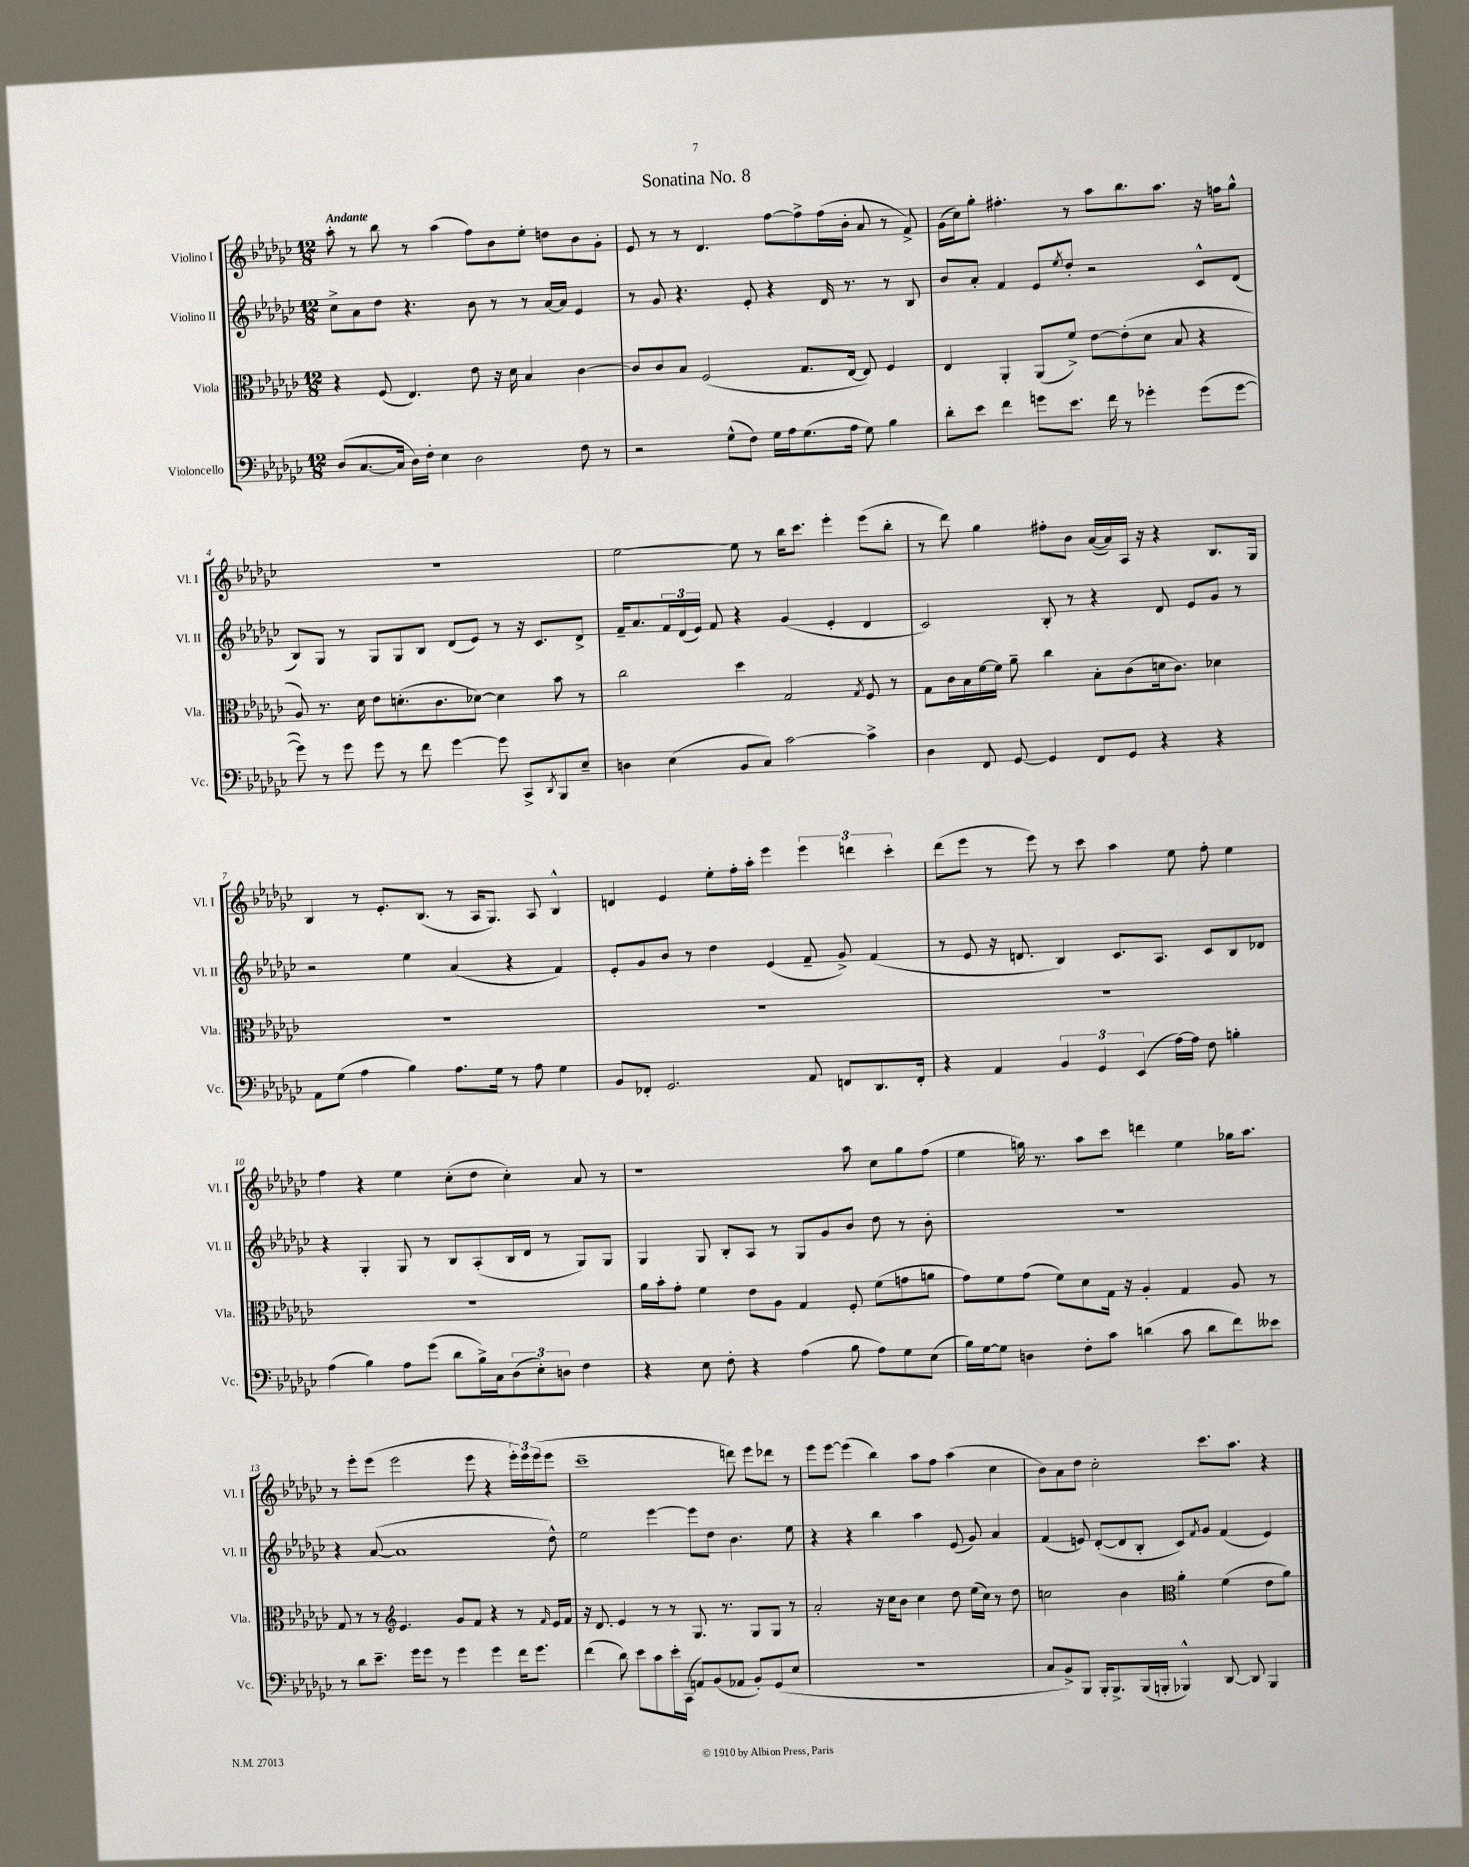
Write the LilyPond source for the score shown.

\header { title = "Sonatina No. 8" }
<<
\new StaffGroup <<
\new Staff = "s0" \with { instrumentName = "Violino I" shortInstrumentName = "Vl. I" } {
    \clef treble \key ges \major \numericTimeSignature \time 12/8 \tempo "Andante"
    aes''8-. r8 bes''8 r8 aes''4( f''8) bes'8 ees''8-. d''8 bes'8 ges'8-. |
    ees'8 r8 r8 des'4. f''8~ f''8-> f''16( bes'16-. aes'8 r8 f'8->) |
    ges'16( ces''16) ges''8-. fis''4.-. r8 aes''8 bes''8. aes''8. r16 f''16 ges''8-^ |
    R1. |
    ees''2~ ees''8 r8 bes''16 ces'''8. ees'''4-. ees'''8( bes''8-. |
    r8 des'''8) ges''4 fis''8-. bes'8 aes'16~( aes'16) aes16 r16 r4 bes8. ges16 |
    bes4 r8 ees'8.-. bes8.( r8 aes16 ges8.) aes8 bes4-^ |
    d'4 ees'4 ees''8-. f''16-. aes''16-. ees'''4 \tuplet 3/2 { ees'''4 d'''4 ces'''4-. } |
    des'''8( ees'''8 r8 ees'''8) r8 ces'''8 aes''4 ees''8 f''8-. ees''4 |
    f''4 r4 ees''4 ces''8-.( des''8 ces''4-.) aes'8 r8 |
    r1 aes''8 ces''8 ges''8 f''8( |
    ees''4 g''16) r8. aes''8 ces'''8 d'''4 ees''4 ges''16 aes''8. |
    r8 ees'''8-. ees'''8( ees'''2 ees'''8 r4 \tuplet 3/2 { ees'''16-.) ees'''16 ees'''16( } ees'''8 |
    ces'''1-- d'''8) ees'''8 des'''8 r8 |
    ees'''8 ees'''8~ ees'''4( bes''4) aes''8 f''8 aes''4( ces''4 |
    bes'8) aes'8 des''8 ces''2-. ces'''8. aes''8. r4 \bar "|." |
}
\new Staff = "s1" \with { instrumentName = "Violino II" shortInstrumentName = "Vl. II" } {
    \clef treble \key ges \major \numericTimeSignature \time 12/8
    ces''8-> aes'8 des''8 r4. bes'8 r8 r8 aes'16~ aes'16 ees'4 |
    r8 ges'8 r4. ees'8-. r4 des'16 r8. r8 bes8 |
    bes'8 aes'8-. f'4 ees'8 \acciaccatura { ees''8 } des''8-. r2 ces'8-^ des'8( |
    bes8) ges8 r8 ges8 ges8 bes8 des'8( ees'8) r8 r16 ces'8. des'8-> |
    f'16-- aes'8. \tuplet 3/2 { f'16 des'16( ees'16) } f'8 r4 ges'4( ees'4-. des'4 |
    ces'2) bes8-. r8 r4 des'8 ees'8 ges'8 r8 |
    r2 ees''4 aes'4( r4 f'4) |
    ees'8-. ges'8 bes'8 r8 des''4 ees'4( f'8-- ges'8->) f'4( |
    r8 ees'8 r16 d'8. bes4) ces'8. aes8. ces'8 bes8 des'8 |
    r4 ges4-. ges8 r8 bes8 aes8-.( bes16 des'16 r8 ges8) ges8 |
    ges4 ges8 bes8-. aes8 r8 ges8 ges'8 bes'8 des''8 r8 bes'8-. |
    R1. |
    r4 aes'8~( aes'1 des''8-^) |
    ees''2 ees'''4~ ees'''8 des''8 bes'4. ees''8 |
    r4 r4 bes''4 aes''4 ees'8( ges'8) aes'4 |
    f'4( e'8) des'8~-.( des'8 bes8-. ces'8) \acciaccatura { f'8 } ges'8 f'4( e'4) \bar "|." |
}
\new Staff = "s2" \with { instrumentName = "Viola" shortInstrumentName = "Vla." } {
    \clef alto \key ges \major \numericTimeSignature \time 12/8
    r4 f8( ees4.) ees'8 r16 des'16 bes4 ces'4~ |
    ces'8 ces'8 bes8 f2( ges8. ees16~ ees8) f4 |
    ees4 aes,4-. aes,8( f'8->) ees'8~ ees'8-.( des'8 bes8 r4 |
    aes8) r8. des'16 ees'8 d'8.-.( ces'8. des'8~) des'4 bes'8 r8 |
    ces''2 des''4 ges2 \acciaccatura { ges8 } f8 r8 |
    ges8 ces'16 bes16 f'16~ f'16 aes'8-- ces''4 bes8-. ces'8( d'16 ces'8.) des'4 |
    R1. |
    R1. |
    R1. |
    R1. |
    aes'16 bes'16-. ges'8-. f'4 ees'8 aes8 ges4 f8-. f'8( g'8 a'8 |
    ges'8) f'8 ges'8( f'8) des'8 ges16 r16 aes4-. ges4 aes8 r8 |
    ges8 r8 r8 \clef treble ees'4. ges'8 f'8 r4 r8 \grace { f'16 } ees'16 f'16 |
    r16 des'8. ees'4 r8 r8 ges8. r8. ges8 ges8 r8 |
    aes'2-. r16 ces''16 bes'8 ces''4 des''8 ees''16( ces''16) r8 des''8 |
    c''2 bes'4 \clef alto aes'4-. f'4( ees'8 aes'8) \bar "|." |
}
\new Staff = "s3" \with { instrumentName = "Violoncello" shortInstrumentName = "Vc." } {
    \clef bass \key ges \major \numericTimeSignature \time 12/8
    des8( ces8.~ ces16 des16) f16-. ees4 des2 f8 r8 |
    r2 ges8-^( f8) ges16 aes16 ges8.( aes16 ges8) bes4 |
    des'8-. ees'8 f'4 g'8 ees'8. f'16 r8 ges'4-. ges'8( ges'8~ |
    ges'8) r8 ges'8 ges'8 r8 f'8 ges'4~ ges'8 ces,8-> \acciaccatura { des,8 } bes,,8 ees8-- |
    d4 ees4( bes,8 ces8) ces'2~ ces'4-> |
    des4 f,8 ges,8~ ges,4 f,8 ges,8 r4 r4 |
    aes,8 ges8( aes4 bes4) aes8. ges16 r8 aes8 ges4 |
    bes,8 fes,8-. ges,2. aes,8 f,8 des,8. f,16-. |
    r4 aes,4 \tuplet 3/2 { bes,4 ges,4 ees,4( } aes16~) aes16 f8 b4-. |
    aes4( bes4) aes8 ges'8( des'8 bes16->) ces16 \tuplet 3/2 { des8( ees8-.) d8 } f4 |
    r4 ees8 f8-. r4 aes4( bes8 aes8) ges8 ees8( |
    bes16) ges16~ ges8 d4 f8-. ces'8 d'4( ces'8 d'8 f'8) eeses'8 |
    r8 des'8 ees'8.-- ges'16 ges'8 r8 ges'4 ges'4 f'16 ges'8. |
    f'4( des'8) ees'8 ces'8 ees'16-. ces,16( a,8) bes,8( aes,8 bes,8-.) ges,8( ees8 |
    R1. |
    ces8 bes,8->) bes,,8 bes,,16-. bes,,8.-> bes,,16( b,,16-. bes,,4-^) des,8~ des,8 bes,,4 \bar "|." |
}
>>
>>
